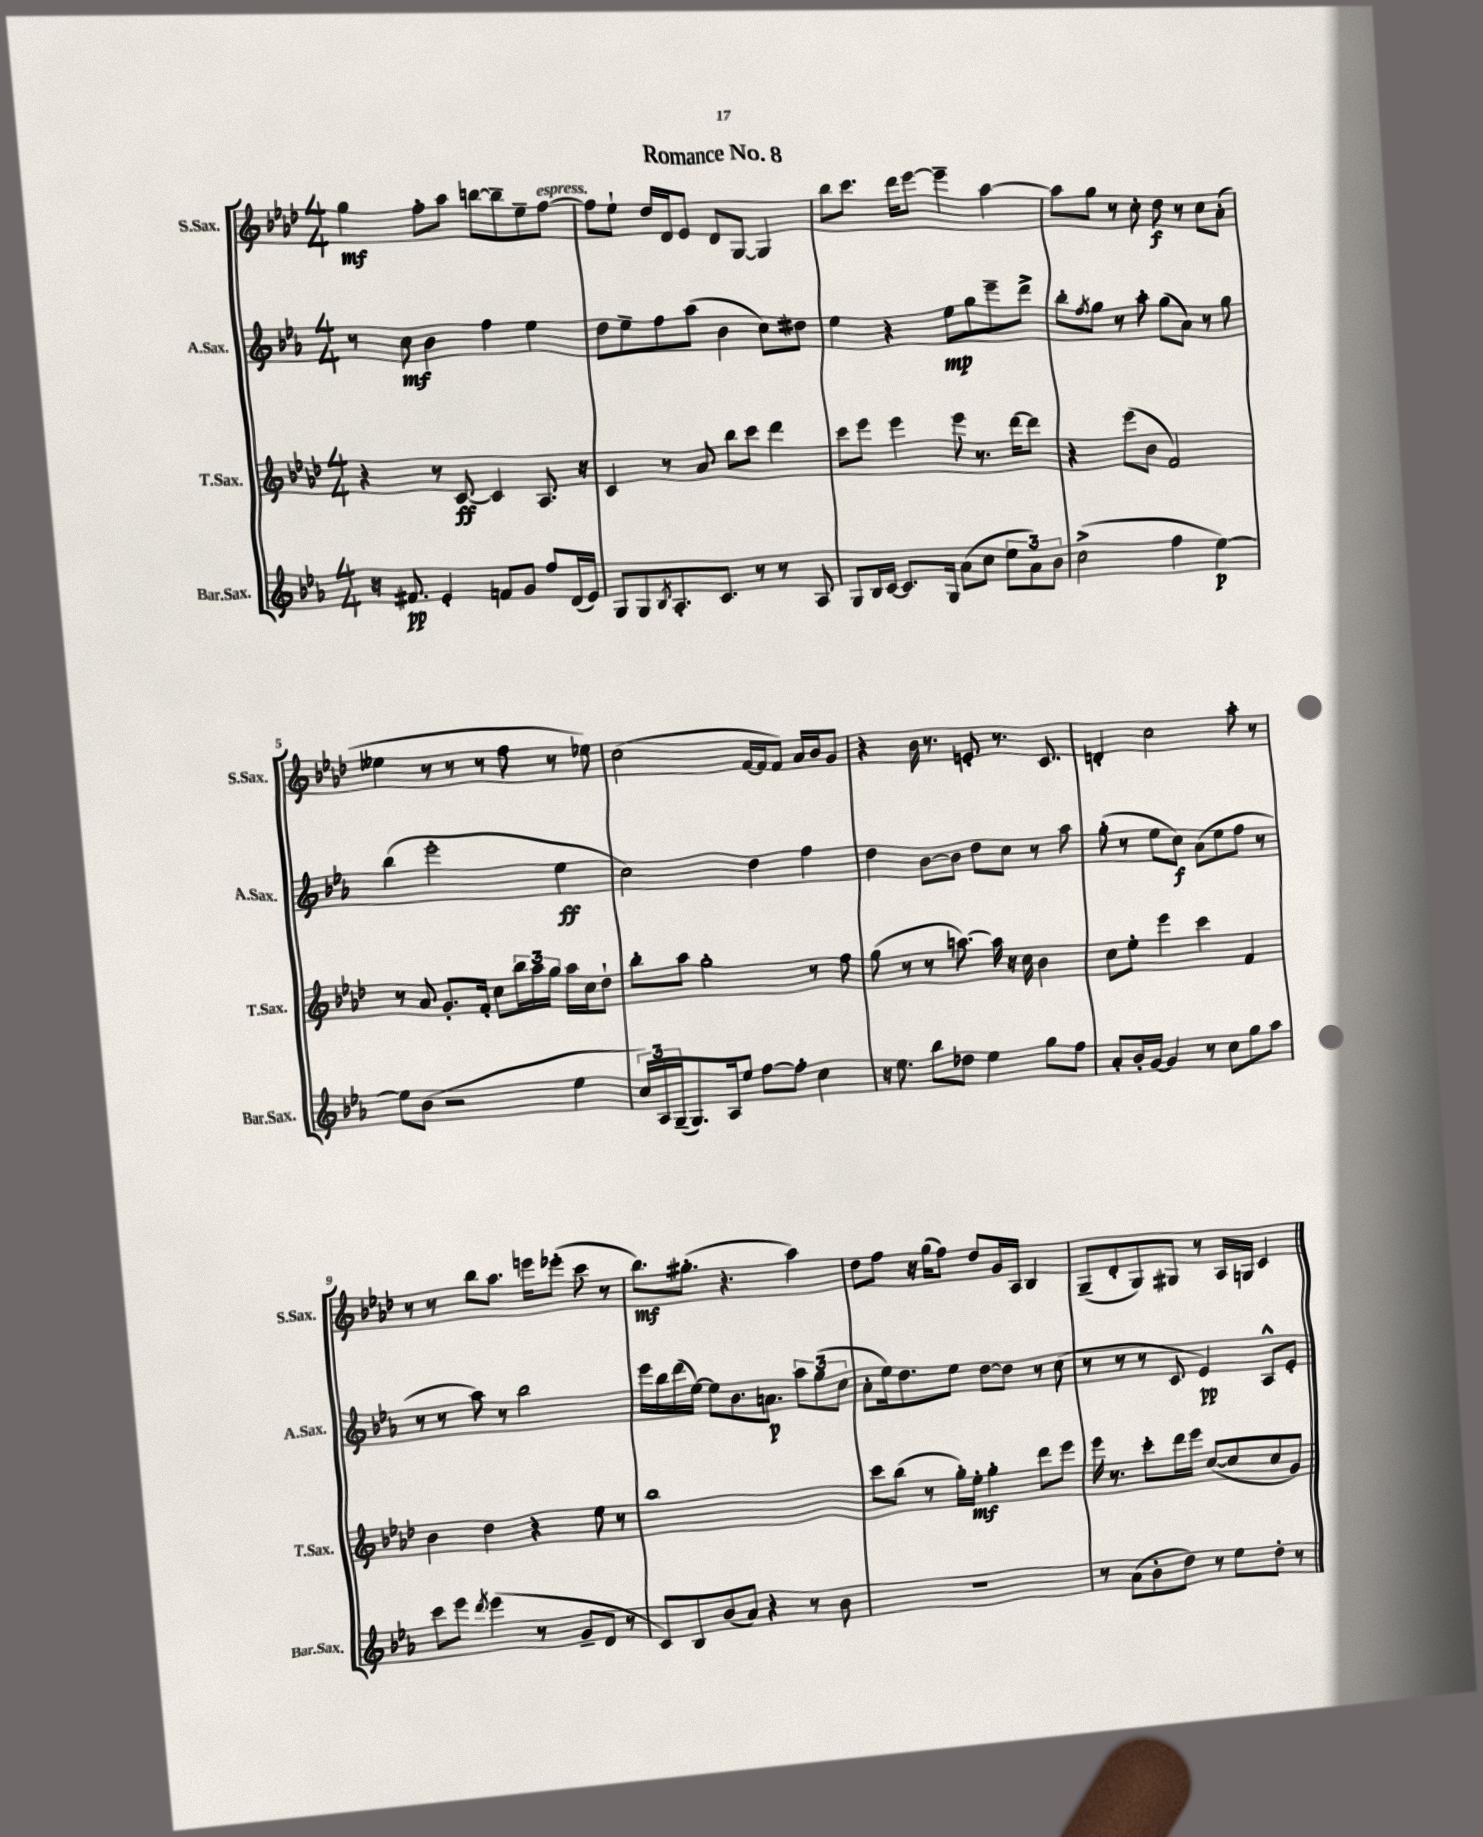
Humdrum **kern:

**kern	**dynam	**kern	**dynam	**kern	**dynam	**kern	**dynam
*part4	*part4	*part3	*part3	*part2	*part2	*part1	*part1
*staff4	*staff4	*staff3	*staff3	*staff2	*staff2	*staff1	*staff1
*I"Bar.Sax.	*	*I"T.Sax.	*	*I"A.Sax.	*	*I"S.Sax.	*
*I'Bar.Sax.	*	*I'T.Sax.	*	*I'A.Sax.	*	*I'S.Sax.	*
*clefG2	*	*clefG2	*	*clefG2	*	*clefG2	*
*k[b-e-a-]	*	*k[b-e-a-d-]	*	*k[b-e-a-]	*	*k[b-e-a-d-]	*
*M4/4	*	*M4/4	*	*M4/4	*	*M4/4	*
=1	=1	=1	=1	=1	=1	=1	=1
16r	.	4r	.	8r	.	4gg\	mf
8.f#X/	pp	.	.	.	.	.	.
.	.	.	.	8cc\	mf	.	.
4e-'/	.	8r	.	4b-\	.	8ff'\L	.
.	.	[8c/	ff	.	.	8aa-\J	.
8fn/L	.	4c/]	.	4ff\	.	[8bbn\L	.
8g/J	.	.	.	.	.	8bb~\]	.
8ff/L	.	8.A-/	.	4ee-\	.	8ee-~\	.
!	!	!	!	!	!	!LO:TX:a:i:t=espress.	!
(16d/L	.	.	.	.	.	[8ff\J	.
16e-/JJ)	.	16r	.	.	.	.	.
=2	=2	=2	=2	=2	=2	=2	=2
8G/L	.	4c/	.	8dd\L	.	8ff\L]	.
8G/	.	.	.	8ee-~\	.	8ee-`\J	.
8qB-/	.	.	.	.	.	.	.
8.A-'/	.	8r	.	8ff\	.	16dd-/LL	.
.	.	.	.	.	.	16d-/J	.
.	.	8a-/	.	(8aa-\J	.	8e-/J	.
8.c/J	.	.	.	.	.	.	.
.	.	8bb-\L	.	4b-\	.	8d-/L	.
8r	.	8ccc\J	.	.	.	[8G/J	.
8r	.	4ddd-\	.	8cc\L)	.	4G/]	.
8A-/	.	.	.	8dd#X\J	.	.	.
=3	=3	=3	=3	=3	=3	=3	=3
8G/L	.	8ccc\L	.	4ee-\	.	8bb-\L	.
16B-/L	.	8eee-\J	.	.	.	8.ccc\J	.
[16c/JJ	.	.	.	.	.	.	.
8.c/L]	.	4eee-\	.	4r	.	.	.
.	.	.	.	.	.	16ddd-\KL	.
.	.	.	.	.	.	[8eee-\J	.
16G/Jk	.	.	.	.	.	.	.
(8a-\L	.	8eee-\	.	8ee-\L	mp	4eee-~\]	.
8cc\J	.	8.r	.	8gg\	.	.	.
12ee-\L	.	.	.	8eee-~\	.	[4aa-\	.
.	.	[16ddd-\KL	.	.	.	.	.
12a-\)	.	.	.	.	.	.	.
.	.	8ddd-\J]	.	8ddd^\J	.	.	.
12b-\J	.	.	.	.	.	.	.
=4	=4	=4	=4	=4	=4	=4	=4
(2cc^\	.	4r	.	8bb-'\L	.	8aa-\L]	.
.	.	.	.	8qff/	.	.	.
.	.	.	.	8gg\J	.	8gg\J	.
.	.	(8eee-\L	.	8r	.	8r	.
.	.	8b-\J	.	8aa-'\	.	8cc'\	.
4ff\	.	2f/)	.	(8gg\L	.	8dd-\	f
.	.	.	.	8a-\J)	.	8r	.
[4ee-\)	p	.	.	8r	.	8cc\L	.
.	.	.	.	8gg\	.	(8a-'\J	.
!!LO:LB:g=z
=5	=5	=5	=5	=5	=5	=5	=5
8ee-\L]	.	8r	.	(4bb-\	.	4ee--X\	.
(8b-\J	.	8a-/	.	.	.	.	.
2r	.	8.g'/L	.	2eee-'\	.	8r	.
.	.	.	.	.	.	8r	.
.	.	16f'/Jk	.	.	.	.	.
.	.	8cc\L	.	.	.	8r	.
.	.	24bb-\L	.	.	.	8ff\	.
.	.	24aa-\	.	.	.	.	.
.	.	24gg\JJ	.	.	.	.	.
4ee-\	.	16aa-\LL	.	4ee-\	ff	8r	.
.	.	16cc\J	.	.	.	.	.
.	.	8dd-`\J	.	.	.	8ee-X\)	.
=6	=6	=6	=6	=6	=6	=6	=6
24cc/LL)	.	8bb-'\L	.	2cc\)	.	(2cc\	.
24A-/	.	.	.	.	.	.	.
(24G~/J	.	.	.	.	.	.	.
8.G/)	.	8aa-\J	.	.	.	.	.
.	.	2gg'\	.	.	.	.	.
16A-/k	.	.	.	.	.	.	.
8ee-/J	.	.	.	.	.	.	.
[8ff\L	.	.	.	4dd\	.	[16f/LL	.
.	.	.	.	.	.	16f/J]	.
8ff'\J]	.	.	.	.	.	8f/J)	.
4cc\	.	8r	.	4ff\	.	16a-/LL	.
.	.	.	.	.	.	16b-/J	.
.	.	8ff\	.	.	.	8g/J	.
=7	=7	=7	=7	=7	=7	=7	=7
16r	.	(8gg\	.	4dd\	.	4r	.
8.ee-\	.	.	.	.	.	.	.
.	.	8r	.	.	.	.	.
8bb-\L	.	8r	.	[8b-\L	.	16b-\	.
.	.	.	.	.	.	8.r	.
8dd-X\J	.	[8.aan\)	.	8b-\J]	.	.	.
4ee-\	.	.	.	8dd\L	.	8en'/	.
.	.	16aa\]	.	.	.	.	.
.	.	16r	.	8cc\J	.	8.r	.
.	.	16cc\	.	.	.	.	.
8gg\L	.	4b-\	.	8r	.	.	.
.	.	.	.	.	.	8.c/	.
8ff\J	.	.	.	8aa-\	.	.	.
=8	=8	=8	=8	=8	=8	=8	=8
8a-'/L	.	8cc\L	.	(8gg'\	.	4dn'/	.
16b-'/L	.	8ee-'\J	.	8r	.	.	.
[16g/JJ	.	.	.	.	.	.	.
4g/]	.	4eee-\	.	8ee-\L	.	2cc\	.
.	.	.	.	8cc\J)	f	.	.
8r	.	4ccc\	.	(8a-\L	.	.	.
8cc\L	.	.	.	8ee-\	.	.	.
8gg\	.	4f/	.	8ff\J	.	8aa-'\	.
8aa-\J	.	.	.	8r	.	8r	.
!!LO:LB:g=z
=9	=9	=9	=9	=9	=9	=9	=9
8ccc\L	.	4b-\	.	8r	.	8r	.
8eee-\J	.	.	.	8r	.	8r	.
8qddd/	.	.	.	.	.	.	.
(4eee-\	.	4dd-\	.	8aa-\)	.	8bb-\L	.
.	.	.	.	8r	.	8.aa-\J	.
8r	.	4r	.	2bb-\	.	.	.
.	.	.	.	.	.	16eeen\KL	.
8g~/L	.	.	.	.	.	(8eee-X'\J	.
8d/J	.	8ee-\	.	.	.	8ccc\	.
8r	.	8r	.	.	.	8r	.
=10	=10	=10	=10	=10	=10	=10	=10
8c/L)	.	1bb-	.	16eee-\LL	.	8.bb-\L)	mf
.	.	.	.	16bb-\	.	.	.
8B-/	.	.	.	(16ddd\	.	.	.
.	.	.	.	[16ee-\JJ)	.	(8.gg#X'\J	.
(8b-/	.	.	.	8ee-\L]	.	.	.
8a-/J)	.	.	.	8.b-\	.	4.r	.
4r	.	.	.	.	.	.	.
.	.	.	.	8.an\J	p	.	.
8r	.	.	.	12aa-\L	.	4aa-\)	.
.	.	.	.	(12gg\	.	.	.
8b-\	.	.	.	.	.	.	.
.	.	.	.	12cc\J	.	.	.
=11	=11	=11	=11	=11	=11	=11	=11
1r	.	8ccc\L	.	8a-'\L	.	8dd-\L	.
.	.	(8bb-\J	.	16ee-\k)	.	8ff\J	.
.	.	.	.	8.dd\	.	.	.
.	.	8r	.	.	.	16r	.
.	.	.	.	.	.	(16gg\KL	.
.	.	16gg'\LL)	.	8ee-\J	.	8ff\J)	.
.	.	16ee-'\JJ	mf	.	.	.	.
.	.	4gg'\	.	[8dd\L	.	8dd-/L	.
.	.	.	.	8dd\J]	.	16g/L	.
.	.	.	.	.	.	16A-/JJ	.
.	.	8ddd-\L	.	8r	.	4B-/	.
.	.	8eee-\J	.	(8cc\	.	.	.
=12	=12	=12	=12	=12	=12	=12	=12
8r	.	16eee-\	.	8r	.	(8G~/L	.
.	.	8.r	.	.	.	.	.
(8a-\L	.	.	.	8r	.	8d-'/	.
8b-'\	.	8ccc'\L	.	8r	.	8G/)	.
8dd\J)	.	16ddd-\L	.	8c/	.	8G#X/J	.
.	.	16eee-\JJ	.	.	.	.	.
8r	.	([8cc/L	.	4e-/)	pp	8r	.
8ee-\L	.	8cc/]	.	.	.	16A-/LL	.
.	.	.	.	.	.	16Gn/JJ	.
8dd'\J	.	8cc/	.	8A-^^/L	.	4c/	.
8r	.	8g/J)	.	8e-'/J	.	.	.
==	==	==	==	==	==	==	==
*-	*-	*-	*-	*-	*-	*-	*-
